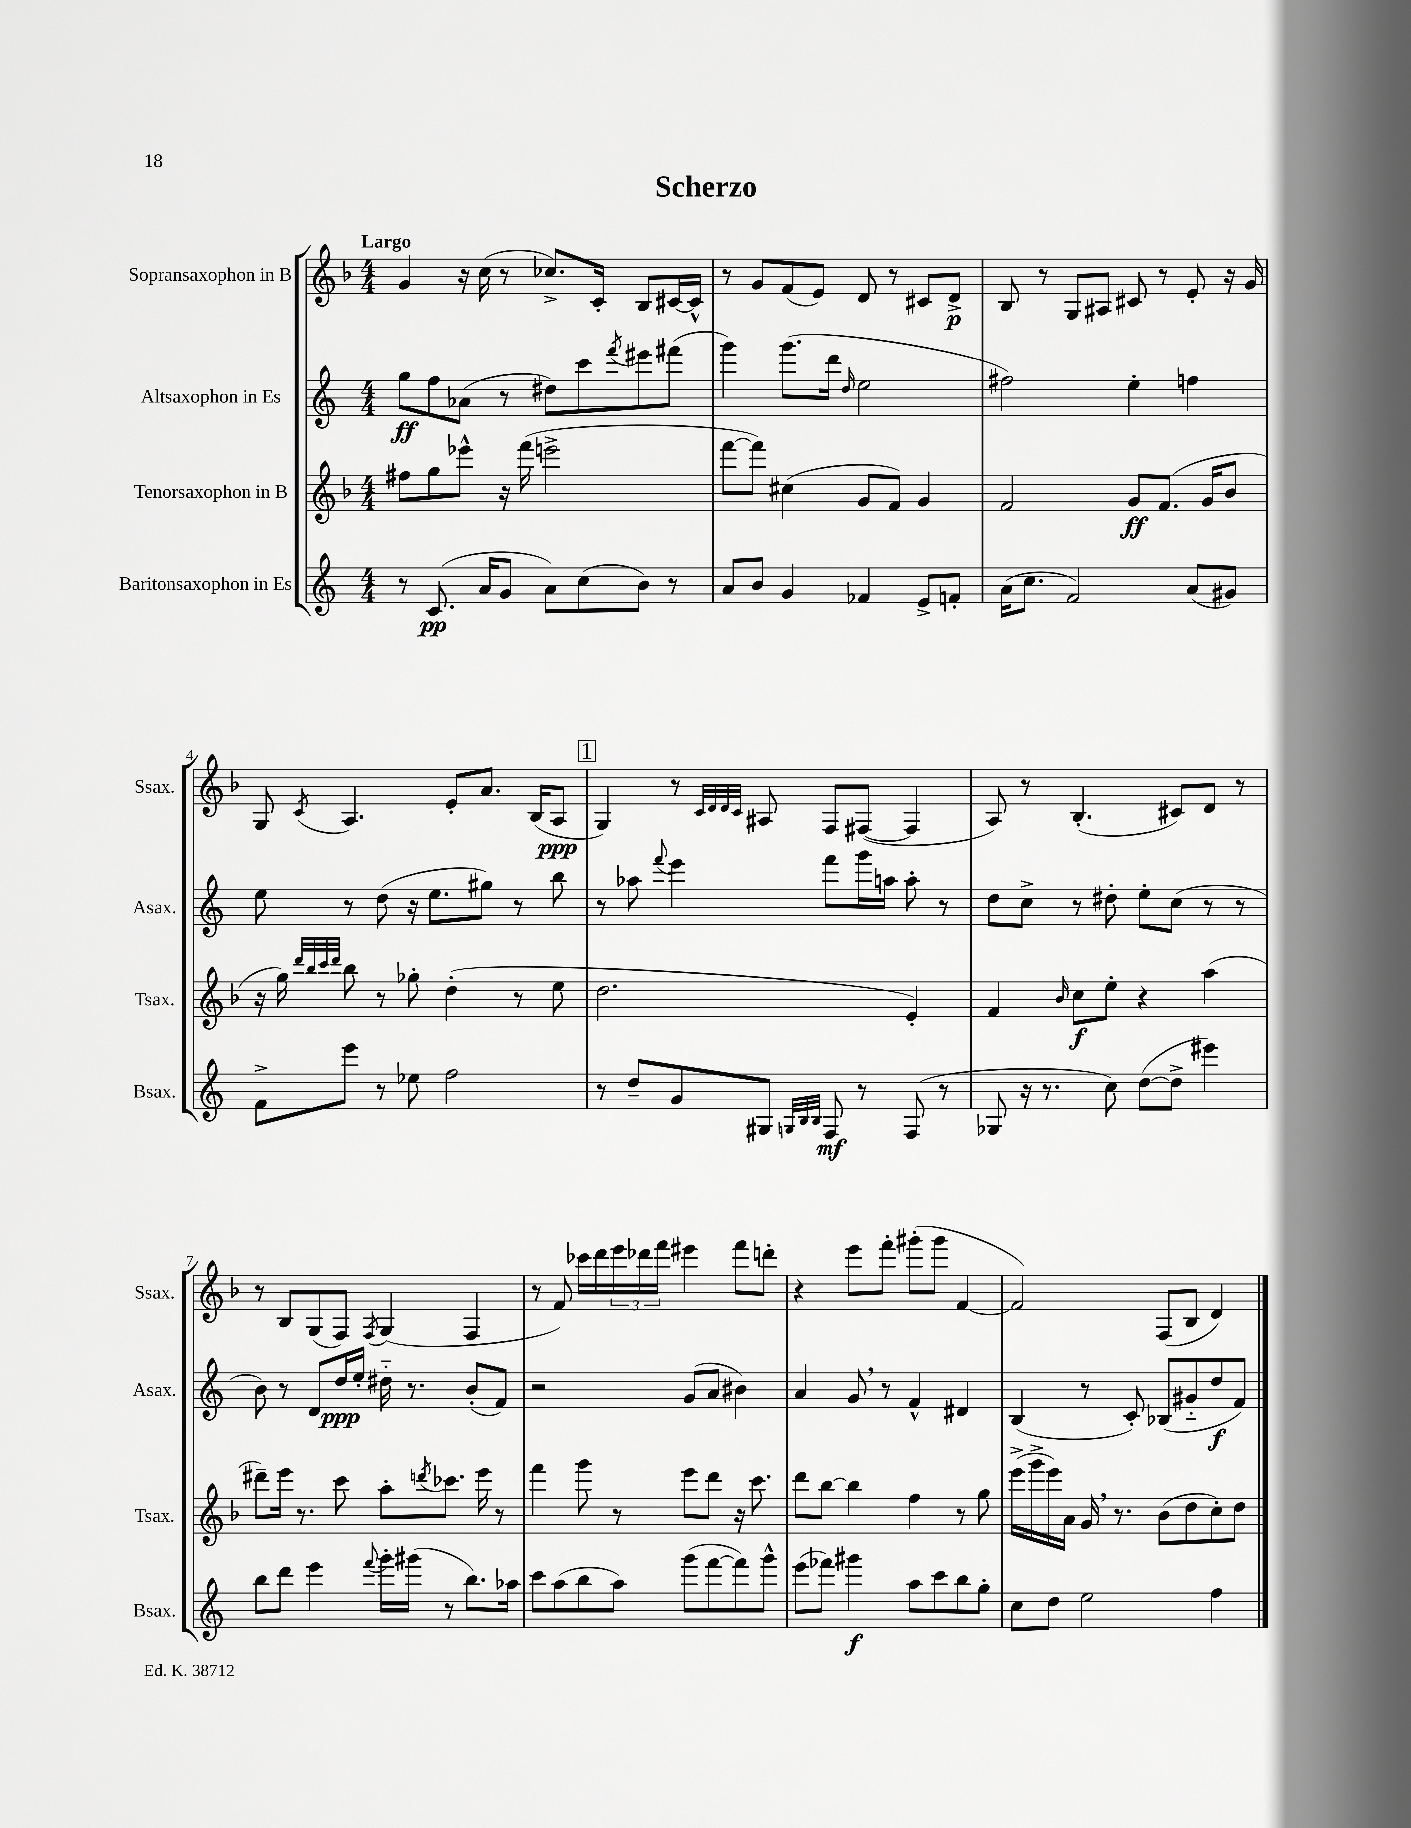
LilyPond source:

\header { title = "Scherzo" }
<<
\new StaffGroup <<
\new Staff = "s0" \with { instrumentName = "Sopransaxophon in B" shortInstrumentName = "Ssax." } {
    \clef treble \key f \major \numericTimeSignature \time 4/4 \tempo "Largo"
    g'4 r16 c''16( r8 ces''8.->) c'16-. bes8 cis'16~ cis'16-^ |
    r8 g'8 f'8( e'8) d'8 r8 cis'8 d'8->\p |
    bes8 r8 g8 ais8 cis'8 r8 e'8-. r16 g'16 |
    g8 \acciaccatura { c'8 } a4. e'8-. a'8. bes16( a8\ppp |
    \mark \markup { \box "1" } g4) r8 \grace { c'32 d'32 d'32 c'32 } ais8 f8 fis8~( fis4 |
    a8) r8 bes4.-.( cis'8) d'8 r8 |
    r8 bes8 g8( f8) \acciaccatura { f8 } g4( f4 |
    r8 f'8) ces'''16 d'''16 \tuplet 3/2 { e'''16 des'''16 f'''16 } eis'''4 f'''8 d'''8-. |
    r4 e'''8 f'''8-. gis'''8-.( gis'''8 f'4~ |
    f'2) f8( bes8 d'4) \bar "|." |
}
\new Staff = "s1" \with { instrumentName = "Altsaxophon in Es" shortInstrumentName = "Asax." } {
    \clef treble \key c \major \numericTimeSignature \time 4/4
    g''8\ff f''8 aes'8( r8 dis''8) c'''8 \acciaccatura { f'''8 } eis'''8 fis'''8( |
    g'''4) g'''8.( d'''16 \grace { d''16 } e''2 |
    fis''2) e''4-. f''4 |
    e''8 r8 d''8( r16 e''8. gis''8) r8 b''8 |
    \mark \markup { \box "1" } r8 aes''8 \appoggiatura { f'''8 } e'''4 f'''8 g'''16 a''16 a''8-. r8 |
    d''8 c''8-> r8 dis''8-. e''8-. c''8( r8 r8 |
    b'8) r8 d'8 d''16\ppp e''16-. dis''16-_ r8. b'8-.( f'8) |
    r2 g'8( a'8 bis'4) |
    a'4 g'8 \breathe r8 f'4-^ dis'4 |
    b4( r8 c'8-.) bes8( gis'8-_ d''8\f f'8) \bar "|." |
}
\new Staff = "s2" \with { instrumentName = "Tenorsaxophon in B" shortInstrumentName = "Tsax." } {
    \clef treble \key f \major \numericTimeSignature \time 4/4
    fis''8 g''8 ees'''8-^ r16 f'''16( e'''2-> |
    f'''8~ f'''8) cis''4( g'8 f'8) g'4 |
    f'2 g'8\ff f'8.( g'16 bes'8 |
    r16 g''16) \grace { d'''32 bes''32 c'''32 d'''32 } bes''8 r8 ges''8-. d''4-.( r8 e''8 |
    \mark \markup { \box "1" } d''2. e'4-.) |
    f'4 \grace { bes'16 } c''8\f e''8-. r4 a''4( |
    dis'''8--) e'''16 r8. c'''8 a''8-. \acciaccatura { d'''8 } ces'''8. e'''16 r8 |
    f'''4 g'''8 r8 e'''8 d'''8 r16 c'''8. |
    d'''8 bes''8~ bes''4 f''4 r8 g''8 |
    e'''16->( g'''16-> e'''16) a'16 g'16 \breathe r8. bes'8( d''8 c''8-.) d''8 \bar "|." |
}
\new Staff = "s3" \with { instrumentName = "Baritonsaxophon in Es" shortInstrumentName = "Bsax." } {
    \clef treble \key c \major \numericTimeSignature \time 4/4
    r8 c'8.\pp( a'16 g'8 a'8) c''8( b'8) r8 |
    a'8 b'8 g'4 fes'4 e'8-> f'8-. |
    a'16( c''8. f'2) a'8( gis'8) |
    f'8-> e'''8 r8 ees''8 f''2 |
    \mark \markup { \box "1" } r8 d''8-- g'8 gis8 \grace { g32 b32 b32 } f8\mf r8 f8( r8 |
    ges8 r16 r8. c''8) d''8~( d''8-> eis'''4) |
    b''8 d'''8 e'''4 \appoggiatura { f'''8 } g'''16-. gis'''16( r8 b''8.) aes''16 |
    c'''8 a''8( b''8 a''8) g'''8( f'''8~ f'''8) g'''8-^ |
    e'''8( fes'''8) gis'''4\f a''8 c'''8 b''8 g''8-. |
    c''8 d''8 e''2 f''4 \bar "|." |
}
>>
>>
